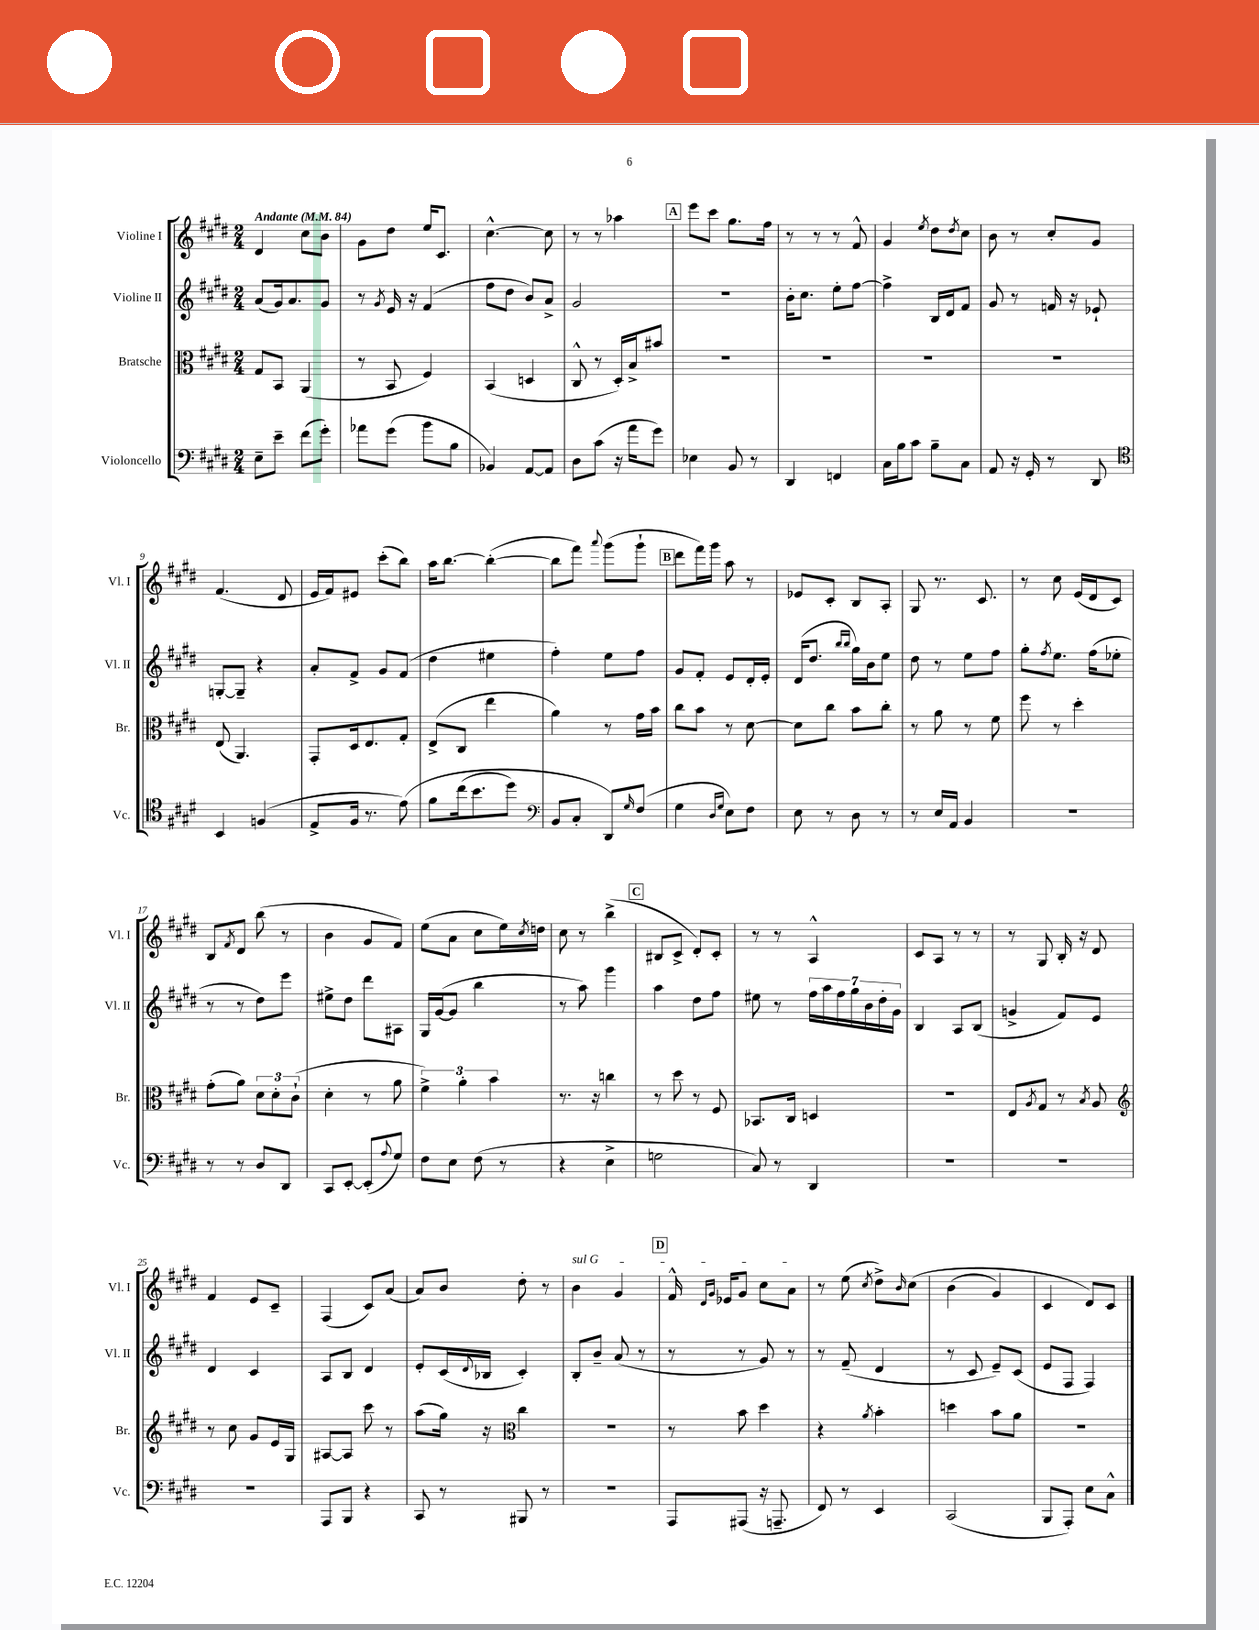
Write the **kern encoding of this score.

**kern	**kern	**kern	**kern
*staff4	*staff3	*staff2	*staff1
*clefF4	*clefC3	*clefG2	*clefG2
*k[f#c#g#d#]	*k[f#c#g#d#]	*k[f#c#g#d#]	*k[f#c#g#d#]
*M2/4	*M2/4	*M2/4	*M2/4
*MM84	*MM84	*MM84	*MM84
8E~	8G#	(8a	4d#
8e~	8BB	16g#)	.
.	.	8.a	.
(8f#	(4AA	.	8cc#
8g#')	.	8g#	8b
=	=	=	=
8a-	8r	8r	8g#
.	.	8qg#	.
(8g#	8BB	16e	8dd#
.	.	16r	.
8b	4F#)	(4f#	16ee
.	.	.	8.c#
8B	.	.	.
=	=	=	=
4BB-)	(4BB	8ff#	[4.cc#^^
.	.	8dd#	.
[8AA	4D	8b)	.
8AA]	.	8a^	8cc#]
=	=	=	=
8D#	8C#^^	2g#	8r
(8c#	8r	.	8r
16r	16D#')	.	4aa-
16a	16B^	.	.
8g#)	8b#	.	.
=	=	=	=
4E-	2r	2r	8eee
.	.	.	8ccc#
8BB	.	.	8.gg#
8r	.	.	.
.	.	.	16ff#
=	=	=	=
4DD#	2r	16b'	8r
.	.	8.cc#	.
.	.	.	8r
4FF	.	8ee'	8r
.	.	[8ff#	8f#^^
=	=	=	=
16C#	2r	4ff#^]	4g#
16B	.	.	.
8c#	.	.	.
.	.	.	8qee
8B~	.	16B	8dd#
.	.	16d#	.
.	.	.	8qdd#
8C#	.	8f#	8cc#
=	=	=	=
8AA	2r	8g#	8b
16r	.	8r	8r
16GG#'	.	.	.
8r	.	16f	8cc#'
.	.	16r	.
8DD#	.	8e-`	8g#
=	=	=	=
*clefC4	*	*	*
4BB	(8E	[8G'	(4.f#
.	4.AA)	8G~]	.
(4F	.	4r	.
.	.	.	8d#
=	=	=	=
8E^	8GG#'	8a'	16e
.	.	.	16f#)
16F#	16D#	8f#^	8e#
8.r	8.E	.	.
.	.	8g#	(8ccc#'
&(8e)	8G#'	(8f#	8bb)
=	=	=	=
8f#	(8E^	4dd#	16aa
.	.	.	[8.bb
(16cc#	8C#	.	.
8.b	.	.	.
.	4ee	4ee#	(4bb'_
8dd#)	.	.	.
=	=	=	=
*clefF4	*	*	*
8BB	4a)	4ff#')	8bb]
8C#'	.	.	8fff#)
.	.	.	8qqaaa
8DD#&)	8r	8ee	(8ggg#
16qqG#	.	.	.
(8F#	16g#	8ff#	8ggg#`
.	16b	.	.
=	=	=	=
4G#	8cc#	8g#	8ddd#
.	8b	8f#'	16fff#)
.	.	.	16ggg#
16qqD#	.	.	.
16qqG#	.	.	.
8E)	8r	8e	8aa
8F#	[8d#	16d#'	8r
.	.	16e'	.
=	=	=	=
8E	8d#]	(16d#	8e-
.	.	8.dd#	.
8r	8cc#	.	8c#'
.	.	16qqbb	.
.	.	16qqbb	.
8D#	8b	16gg#)	8B
.	.	16b	.
8r	8cc#'	8ee	8A'
=	=	=	=
8r	8r	8dd#	8G#
16E	8a	8r	8.r
16AA	.	.	.
4BB	8r	8ee	.
.	.	.	8.c#
.	8f#	8ff#	.
=	=	=	=
2r	8ff#	8gg#'	8r
.	.	8qff#	.
.	8r	8.ee	8cc#
.	4dd#'	.	(16e
.	.	(16ff#	16d#
.	.	8ee-'	8c#)
=	=	=	=
8r	(8g#'	8r	8B
.	.	.	8qf#
8r	8a)	8r	8d#
8D#	12d#	8dd#)	(8bb
.	12d#'	.	.
8DD#	.	8eee	8r
.	(12c#`	.	.
=	=	=	=
8CC#	4d#'	8ee#^	4b
[8EE'	.	8dd#	.
(8EE']	8r	8ddd#	8g#
8qqA	.	.	.
8G#)	8a	8A#	8f#)
=	=	=	=
8F#	6f#^)	16G#	(8ee
.	.	([16g#	.
8E	.	8g#]	8a
.	6a'	.	.
(8F#	.	4bb	8cc#
.	6b	.	.
8r	.	.	16ee)
.	.	.	8qcc#
.	.	.	16dd
=	=	=	=
4r	8.r	8r	8cc#
.	.	8aa)	8r
.	16r	.	.
4E^	4cc	4ggg#	(4bb^
=	=	=	=
2G	8r	4aa	8B#
.	8dd#	.	8c#^
.	8r	8dd#	8d#')
.	8F#	8ff#	8c#'
=	=	=	=
8C#)	8.BB-	8ee#	8r
8r	.	8r	8r
.	16C#	.	.
4DD#	4D	28ff#	4A^^
.	.	28aa	.
.	.	28ff#	.
.	.	28gg#	.
.	.	28b	.
.	.	28dd#'	.
.	.	28g#	.
=	=	=	=
2r	2r	4B	8c#
.	.	.	8A
.	.	8A	8r
.	.	(8B	8r
=	=	=	=
2r	8E	4g^	8r
.	8qA	.	.
.	8G#	.	8G#
.	8r	8f#)	16B'
.	.	.	16r
.	8qB	.	.
.	8A	8e	8d#
=	=	=	=
*	*clefG2	*	*
2r	8r	4d#	4f#
.	8cc#	.	.
.	8g#	4c#	8e
.	16e	.	8c#~
.	16G#	.	.
=	=	=	=
8AAA	[8A#	8A	(4F#
8BBB	8A#]	8B	.
4r	8ccc#	4d#	8c#)
.	8r	.	(8a
=	=	=	=
8CC#	(8aa	8e'	8a)
8r	16gg#)	(16c#	8b
.	.	8qqd#	.
.	16r	16B-	.
*	*clefC3	*	*
8BBB#	4cc#	4c#')	8dd#'
8r	.	.	8r
=	=	=	=
2r	2r	8B'	4b
.	.	8b~	.
.	.	(8a	4g#
.	.	8r	.
=	=	=	=
8AAA	8r	8r	16f#^^
.	.	.	16qqd#
.	.	.	16qqg#
.	.	.	16e-
(8AAA#	8b	8r	8g#
16r	4dd#	8g#)	8cc#
8.AAA~	.	.	.
.	.	8r	8a
=	=	=	=
8FF#)	4r	8r	8r
8r	.	(8f#~	(8ee
.	8qa	.	8qcc#
4EE	4b'	4d#	8dd#^)
.	.	.	16qqb
.	.	.	&(8cc#
=	=	=	=
(2CC#	4dd	8r	(4b
.	.	8c#	.
.	8b	8e~)	4g#)
.	8a	(8c#	.
=	=	=	=
8BBB	2r	8e	4c#
8AAA')	.	8F#	.
8E	.	4F#)	8d#&)
8C#^^	.	.	8c#
==	==	==	==
*-	*-	*-	*-
